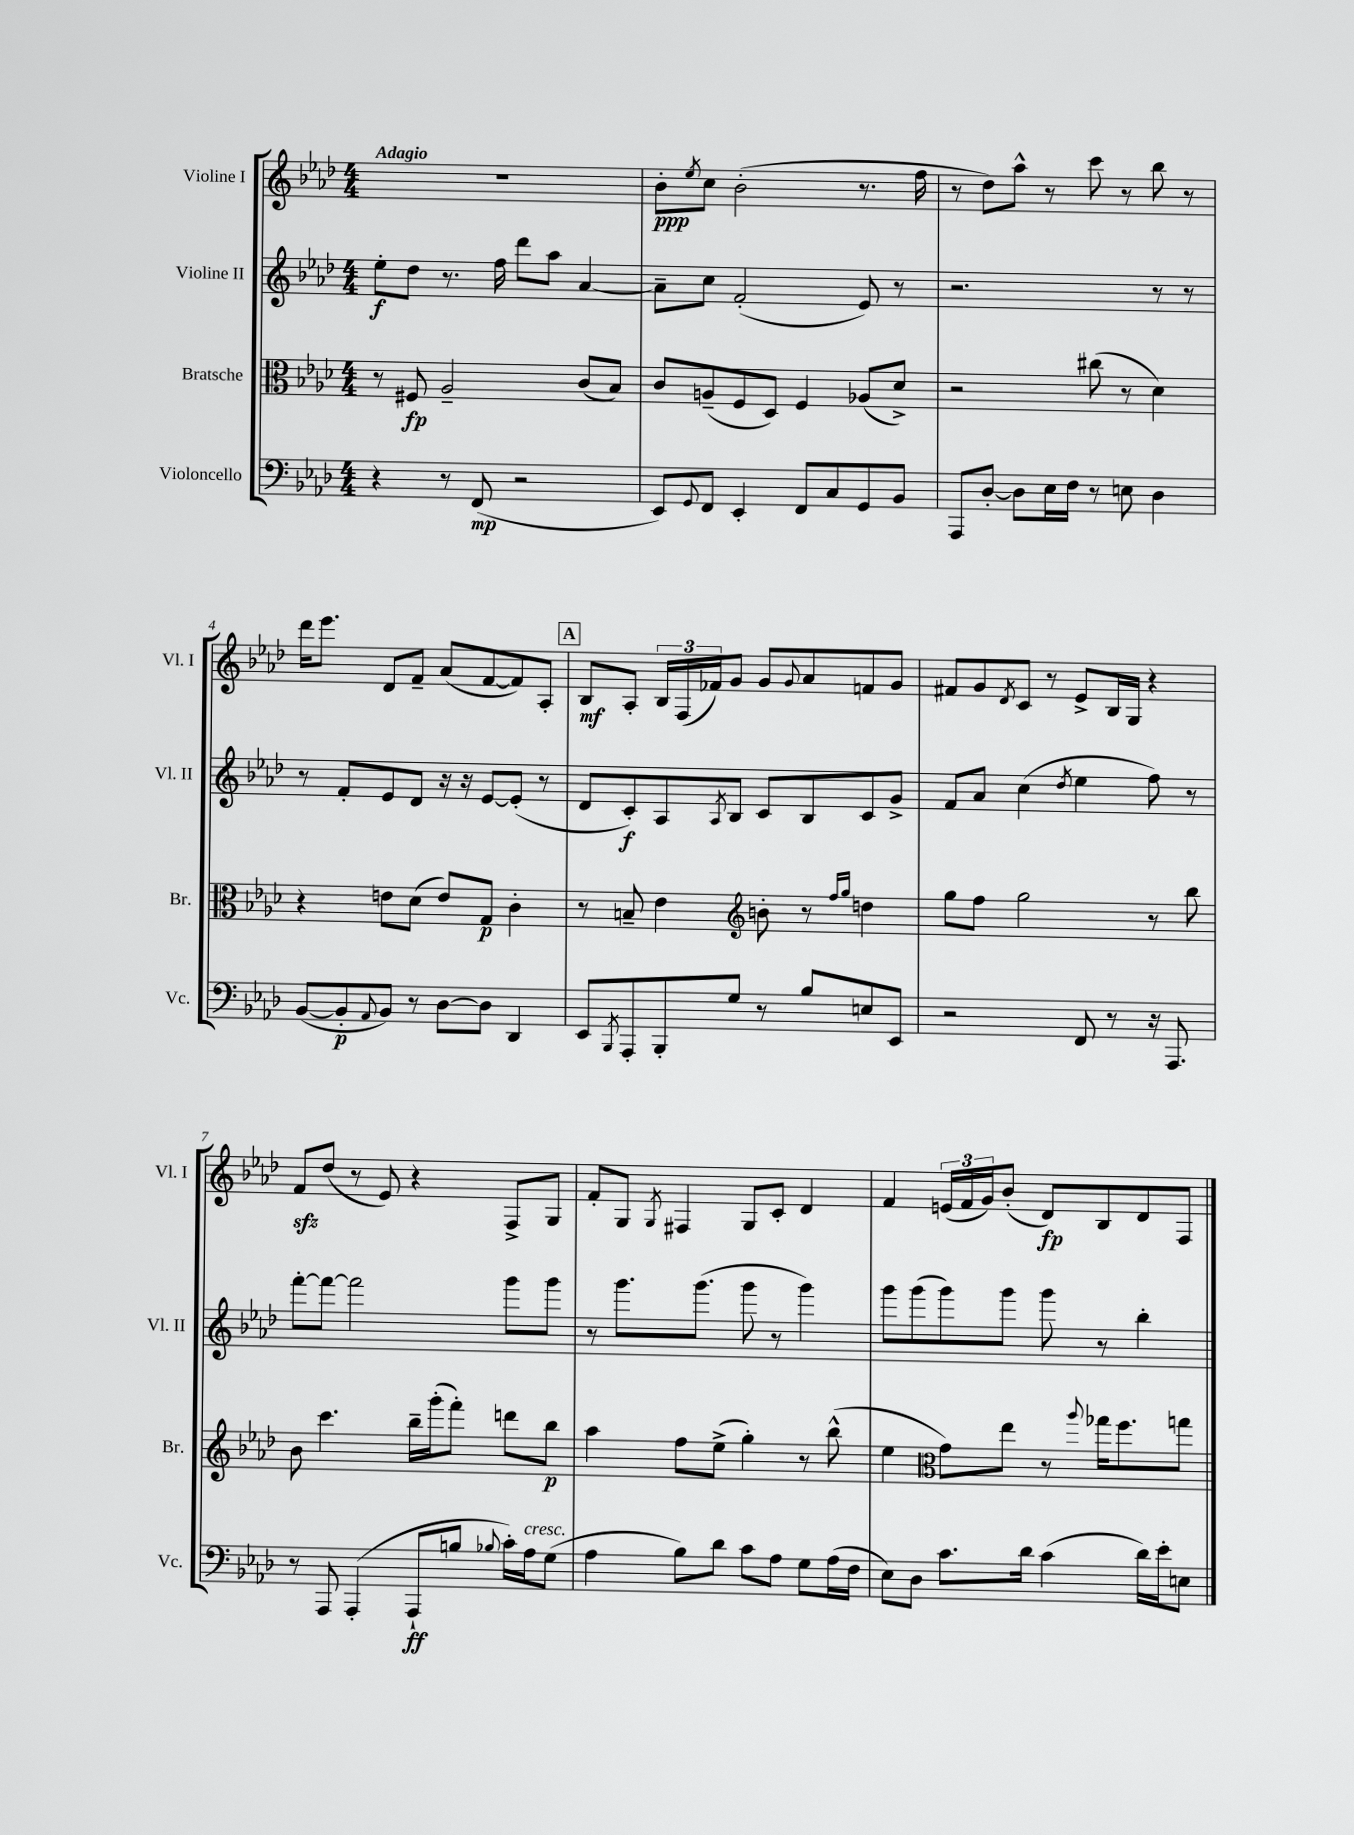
<<
\new StaffGroup <<
\new Staff = "s0" \with { instrumentName = "Violine I" shortInstrumentName = "Vl. I" } {
    \clef treble \key aes \major \numericTimeSignature \time 4/4 \tempo "Adagio"
    R1 |
    bes'8-.\ppp \acciaccatura { ees''8 } c''8 bes'2-.( r8. f''16 |
    r8 des''8) aes''8-^ r8 c'''8 r8 bes''8 r8 |
    des'''16 ees'''8. des'8 f'8-- aes'8( f'8~ f'8) aes8-. |
    \mark \markup { \box "A" } bes8\mf aes8-. \tuplet 3/2 { bes16 f16( fes'16) } g'8 g'8 \appoggiatura { g'8 } aes'8 f'8 g'8 |
    fis'8 g'8 \acciaccatura { des'8 } c'8 r8 ees'8-> bes16 g16 r4 |
    f'8\sfz des''8( r8 ees'8) r4 f8-> g8 |
    f'8-. g8 \acciaccatura { g8 } fis4 g8 c'8-. des'4 |
    f'4 \tuplet 3/2 { e'16( f'16 g'16) } bes'8-.( des'8\fp) bes8 des'8 f8 \bar "|." |
}
\new Staff = "s1" \with { instrumentName = "Violine II" shortInstrumentName = "Vl. II" } {
    \clef treble \key aes \major \numericTimeSignature \time 4/4
    ees''8-.\f des''8 r8. f''16 des'''8 aes''8 aes'4~ |
    aes'8-- c''8 f'2-.( ees'8) r8 |
    r2. r8 r8 |
    r8 f'8-. ees'8 des'8 r16 r16 ees'8~ ees'8-.( r8 |
    \mark \markup { \box "A" } des'8 c'8-.\f) aes8 \acciaccatura { aes8 } bes8 c'8 bes8 c'8 g'8-> |
    f'8 aes'8 c''4( \acciaccatura { des''8 } ees''4 f''8) r8 |
    f'''8~-. f'''8~ f'''2 g'''8 g'''8 |
    r8 g'''8. g'''8.( g'''8 r8 g'''4) |
    g'''8 g'''8( g'''8) g'''8 g'''8 r8 bes''4-. \bar "|." |
}
\new Staff = "s2" \with { instrumentName = "Bratsche" shortInstrumentName = "Br." } {
    \clef alto \key aes \major \numericTimeSignature \time 4/4
    r8 fis8\fp aes2-- c'8( bes8) |
    c'8 a8--( f8 des8) f4 aes8( des'8->) |
    r2 cis''8( r8 des'4) |
    r4 e'8 des'8( e'8) g8\p c'4-. |
    \mark \markup { \box "A" } r8 b8-- ees'4 \clef treble b'8-. r8 \grace { f''16 g''16 } d''4 |
    g''8 f''8 g''2 r8 bes''8 |
    bes'8 c'''4. bes''16-- g'''16-.( f'''8-.) d'''8 bes''8\p |
    aes''4 f''8 ees''8->( g''4-.) r8 bes''8-^( |
    ees''4 \clef alto g'8) ees''8 r8 \appoggiatura { aes''8 } ges''16 f''8. g''8 \bar "|." |
}
\new Staff = "s3" \with { instrumentName = "Violoncello" shortInstrumentName = "Vc." } {
    \clef bass \key aes \major \numericTimeSignature \time 4/4
    r4 r8 f,8\mp( r2 |
    ees,8) \appoggiatura { g,8 } f,8 ees,4-. f,8 c8 g,8 bes,8 |
    aes,,8 des8~-. des8 ees16 f16 r8 e8 des4 |
    bes,8~( bes,8-.\p \appoggiatura { aes,8 } bes,8) r8 des8~ des8 des,4 |
    \mark \markup { \box "A" } ees,8 \acciaccatura { bes,,8 } aes,,8-. bes,,8-. g8 r8 bes8 e8 ees,8 |
    r2 f,8 r8 r16 aes,,8. |
    r8 aes,,8 aes,,4-.( aes,,8-!\ff b8 \appoggiatura { bes8 } c'16-.) aes16^\markup { \italic "cresc." } g8( |
    aes4 bes8) des'8 c'8 aes8 g8 aes16( f16 |
    ees8) des8 c'8. des'16 c'4( des'16) ees'16-. e8 \bar "|." |
}
>>
>>
